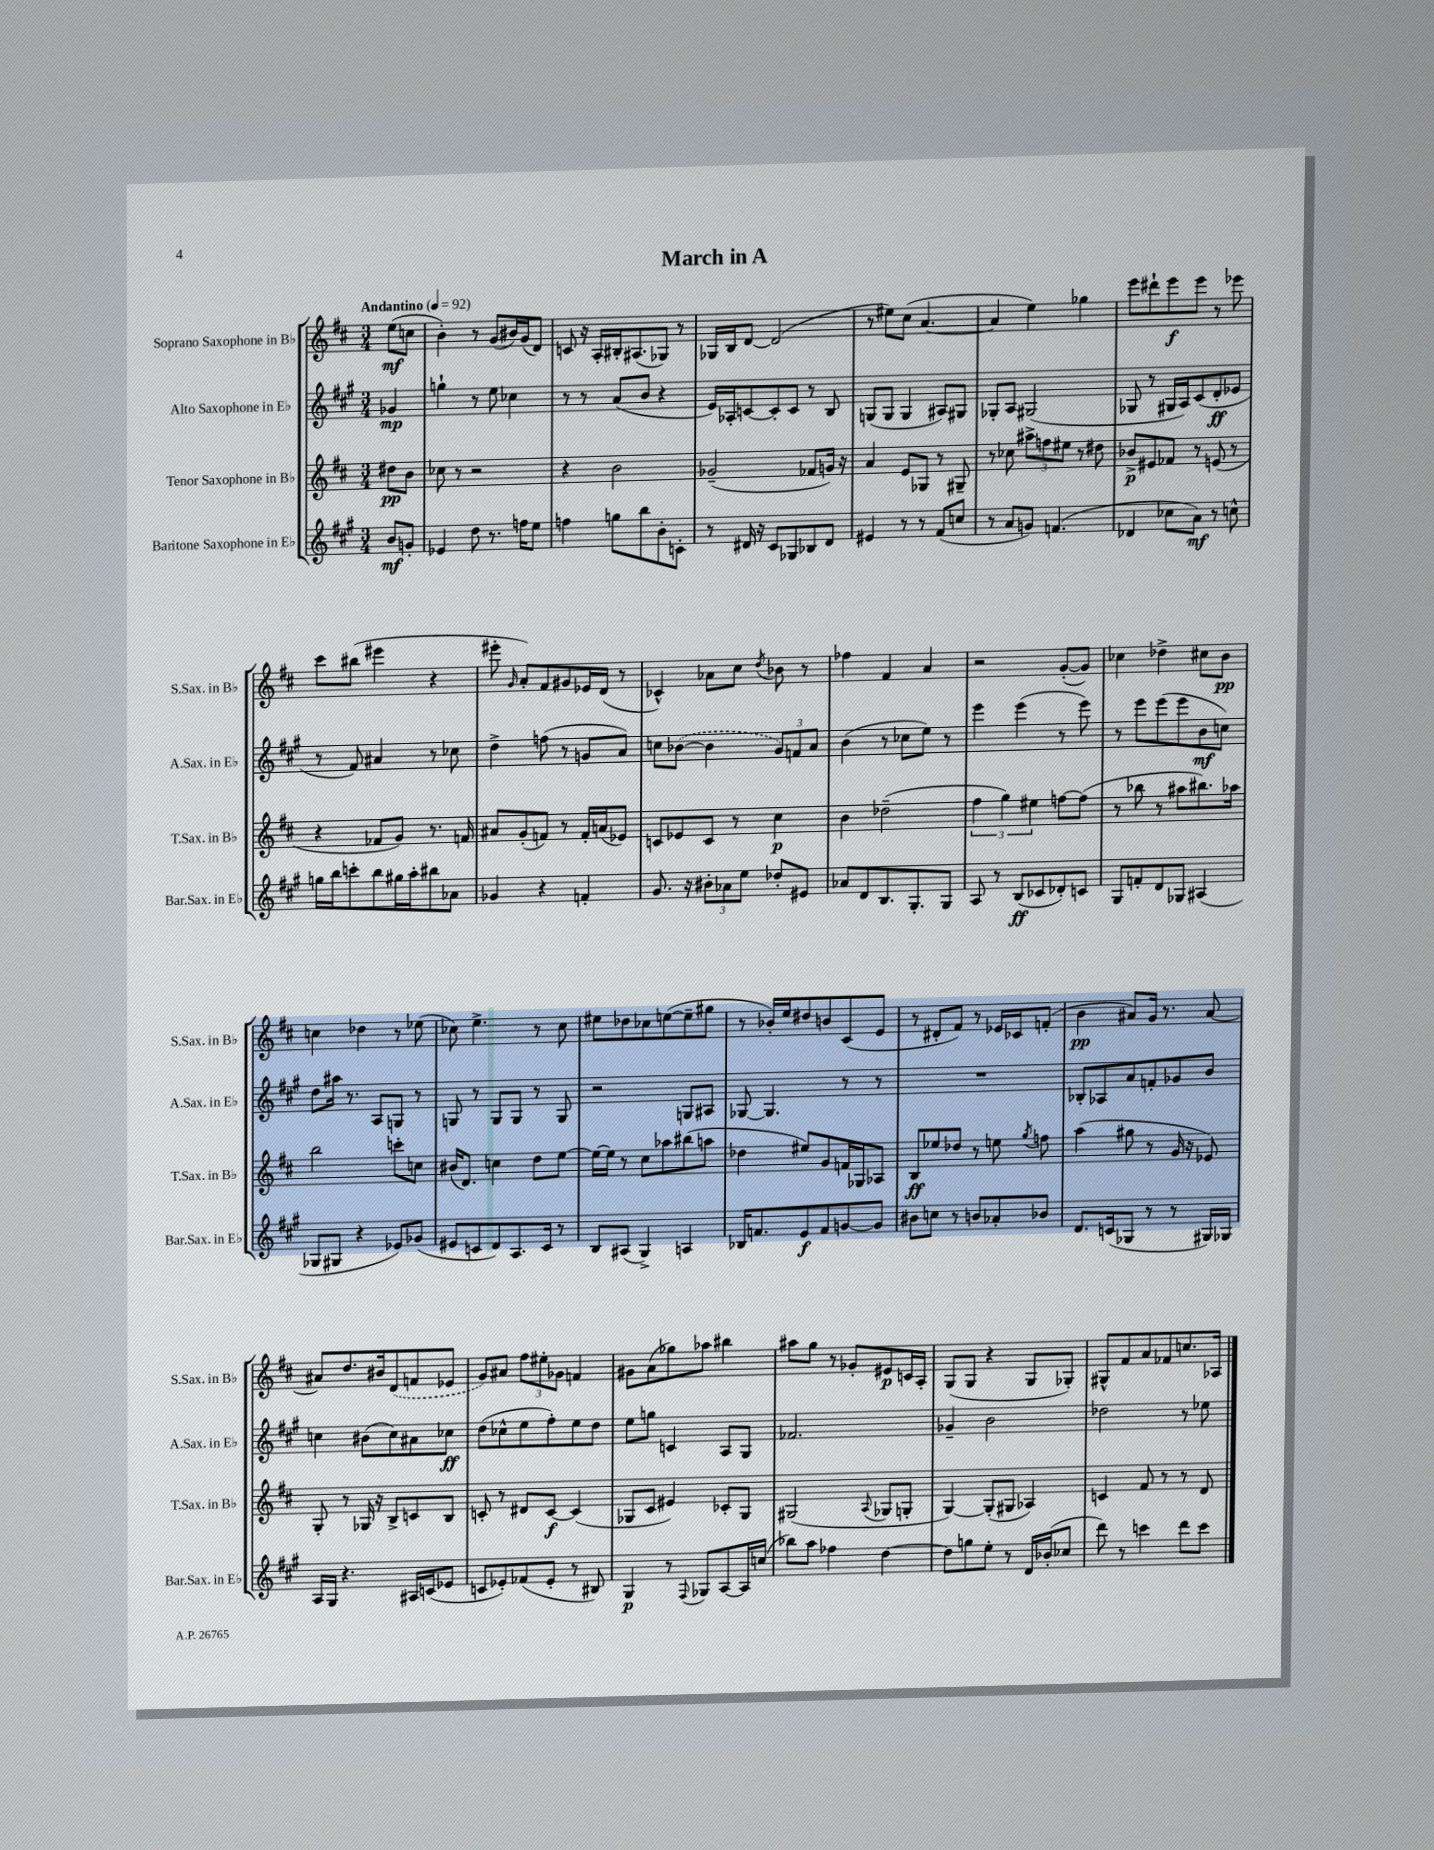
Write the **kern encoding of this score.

**kern	**dynam	**kern	**dynam	**kern	**dynam	**kern	**dynam
*part4	*part4	*part3	*part3	*part2	*part2	*part1	*part1
*staff4	*staff4	*staff3	*staff3	*staff2	*staff2	*staff1	*staff1
*I"Baritone Saxophone in E♭	*	*I"Tenor Saxophone in B♭	*	*I"Alto Saxophone in E♭	*	*I"Soprano Saxophone in B♭	*
*I'Bar.Sax. in E♭	*	*I'T.Sax. in B♭	*	*I'A.Sax. in E♭	*	*I'S.Sax. in B♭	*
*clefG2	*	*clefG2	*	*clefG2	*	*clefG2	*
*k[f#c#g#]	*	*k[f#c#]	*	*k[f#c#g#]	*	*k[f#c#]	*
*M3/4	*	*M3/4	*	*M3/4	*	*M3/4	*
*MM92	*	*MM92	*	*MM92	*	*MM92	*
=	=	=	=	=	=	=	=
!	!	!	!	!	!	!LO:TX:a:B:t=Andantino	!
8b/L	mf	8dd#X\L	pp	4g-X/	mp	(8ee\L	mf
8gn'/J	.	8b\J	.	.	.	8ccn\J	.
=1	=1	=1	=1	=1	=1	=1	=1
4e-X/	.	8cc-X\	.	4ggn`\	.	4b'\)	.
.	.	8r	.	.	.	.	.
8dd\	.	2r	.	8r	.	8r	.
8.r	.	.	.	8ee\	.	(8g/L	.
.	.	.	.	4cc-X\	.	16b#X/L)	.
16ffn\KL	.	.	.	.	.	(16g/J	.
8ee\J	.	.	.	.	.	8d/J)	.
=2	=2	=2	=2	=2	=2	=2	=2
4ffn\	.	4r	.	8r	.	8cn/	.
.	.	.	.	8r	.	16r	.
.	.	.	.	.	.	16A'/LL	.
8ggn\L	.	2b\	.	(8a/L	.	16B#X'/J	.
.	.	.	.	.	.	(8.A#X/	.
8bb\	.	.	.	8b/J	.	.	.
8b'\	.	.	.	4r	.	8G-X/J)	.
8cn'\J	.	.	.	.	.	8r	.
=3	=3	=3	=3	=3	=3	=3	=3
8r	.	(2g-X~/	.	16e/LL)	.	16G-X/LL	.
.	.	.	.	16A-X'/J	.	16B/J	.
16d#X/	.	.	.	[8cn/	.	[8d/J	.
16r	.	.	.	.	.	.	.
8c#/L	.	.	.	8c'/]	.	(2d/]	.
8G-X/	.	.	.	8c/J	.	.	.
8B-X/	.	8f-X/L	.	8r	.	.	.
8d#/J	.	16gn/Jk)	.	8B/	.	.	.
.	.	16r	.	.	.	.	.
=4	=4	=4	=4	=4	=4	=4	=4
4e#X/	.	4a/	.	(8Gn/L	.	8r	.
.	.	.	.	8G/J	.	8ee#X\L)	.
8r	.	8e/L	.	4G/	.	(8cc#\J	.
8r	.	8G-X/J	.	.	.	[4.a/	.
(8f#/L	.	8r	.	8A#X/L)	.	.	.
8ccn/J	.	8G#X~/	.	8G#X/J	.	.	.
=5	=5	=5	=5	=5	=5	=5	=5
8r	.	8r	.	8G-X'/L	.	4a/]	.
8a/L	.	8cc-X\	.	8A/J	.	.	.
8gn/J)	.	12aa#X^\L	.	(2G#X/	.	4ee\)	.
.	.	12ffn\	.	.	.	.	.
(4.fn/	.	.	.	.	.	.	.
.	.	12ee#X\J	.	.	.	.	.
.	.	8r	.	.	.	4gg-X\	.
.	.	8dd#X\	.	.	.	.	.
=6	=6	=6	=6	=6	=6	=6	=6
4d-X/	.	8b-X^/L	p	8G-X/	.	8eee\L	.
.	.	8e#X/	.	8r	.	8ddd#X`\	.
8cc-X\L	.	8f-X/J	.	16G#X/LL	.	8eee\	f
.	.	.	.	16A/J)	.	.	.
8a\J)	mf	8r	.	(8c#/	.	8eee\J	.
8r	.	(8en/	.	8d'/	ff	8r	.
8ccn^^\	.	8r	.	8e-X/J	.	8eee-X\	.
!!LO:LB:g=z
=7	=7	=7	=7	=7	=7	=7	=7
16ggn\LL	.	4r	.	8r	.	8ccc#\L	.
16bb\J	.	.	.	.	.	.	.
8cccn'\	.	.	.	8f#/)	.	(8bb#X\J	.
8bb\	.	8f-X/L	.	4a#X/	.	4eee#X\	.
16gg#X\L	.	8g/J)	.	.	.	.	.
16aa'\J	.	.	.	.	.	.	.
8bb#X\	.	8.r	.	8r	.	4r	.
8a-X\J	.	.	.	8cc-X\	.	.	.
.	.	16fn/	.	.	.	.	.
=8	=8	=8	=8	=8	=8	=8	=8
4g-X/	.	8a#X/L	.	4dd^\	.	8eee#X'\	.
.	.	.	.	.	.	16qqg/	.
.	.	(8g'/	.	.	.	8a'/L)	.
4r	.	8fn/J)	.	(8ffn\	.	8f#/	.
.	.	8r	.	8r	.	8g#X/	.
4fn'/	.	16f'/LL	.	8gn/L	.	16e-X/L	.
.	.	(16an/J	.	.	.	(16d/JJ	.
.	.	8e-X/J)	.	8a/J)	.	8r	.
=9	=9	=9	=9	=9	=9	=9	=9
8.g#/	.	8cn/L	.	8ccn\L	.	4c-X^^/)	.
.	.	8e-X/	.	([8b-X\J	.	.	.
16r	.	.	.	.	.	.	.
12b#X'\L	.	8c/J	.	4b-\]	.	8a-X\L	.
12a-X\	.	.	.	.	.	.	.
.	.	8r	.	.	.	8cc#\J	.
12ee\J	.	.	.	.	.	.	.
.	.	.	.	.	.	8qdd/	.
8dd-X'/L	.	4cc#\	p	12g#/L)	.	8b-X\	.
.	.	.	.	12fn/	.	.	.
8e#X/J	.	.	.	.	.	8r	.
.	.	.	.	12a/J	.	.	.
=10	=10	=10	=10	=10	=10	=10	=10
8a-X/L	.	4b\	.	(4b\	.	4ff-X\	.
8d/	.	.	.	.	.	.	.
8.B/	.	(2dd-X~\	.	8r	.	4f#/	.
.	.	.	.	8cc-X\L	.	.	.
8.G#'/	.	.	.	.	.	.	.
.	.	.	.	8ee\J)	.	4a/	.
8G#/J	.	.	.	8r	.	.	.
=11	=11	=11	=11	=11	=11	=11	=11
8A/	.	6ff#\	.	4eee\	.	2r	.
8r	.	.	.	.	.	.	.
.	.	6gg\)	.	.	.	.	.
(8B/L	ff	.	.	(4eee\	.	.	.
.	.	6ee#X\	.	.	.	.	.
8c-X/	.	.	.	.	.	.	.
8d-X'/)	.	[8ffn\L	.	8r	.	([8g'/L	.
8cn/J	.	(8ff\J]	.	8eee\)	.	8g/J])	.
=12	=12	=12	=12	=12	=12	=12	=12
8G#/L	.	8r	.	8r	.	4cc-X\	.
8fn'/	.	8bb-X\	.	8eee\L	.	.	.
8d/	.	8r	.	(8eee\	.	4dd-X^\	.
8G-X/J	.	8aa#X\L	.	8eee\	.	.	.
(4A#X/	.	8.bb#X\)	.	8b\	mf	8cc#X\L	.
.	.	.	.	8ccn\J)	.	8b\J	pp
.	.	16aa-X\Jk	.	.	.	.	.
!!LO:LB:g=z
=13	=13	=13	=13	=13	=13	=13	=13
8G-X/L	.	2bb\	.	8dd\L	.	4ccn\	.
8G#X/J	.	.	.	16aa#X\Jk	.	.	.
.	.	.	.	8.r	.	.	.
4r	.	.	.	.	.	4dd-X\	.
.	.	.	.	8A/L	.	.	.
8e-X/L)	.	8cccn'\L	.	8Gn/J	.	8r	.
(8g-X/J	.	8ccn\J	.	8r	.	(8ee-X\	.
=14	=14	=14	=14	=14	=14	=14	=14
8e#X/L	.	(16b#X/KL	.	8Gn/	.	8cc-X\)	.
.	.	8.d/J)	.	.	.	.	.
8cn/	.	.	.	8r	.	4.ee^\	.
8d/)	.	4ccn\	.	8G/L	.	.	.
8.A/	.	.	.	8G/J	.	.	.
.	.	8dd\L	.	8r	.	8r	.
16c/Jk	.	.	.	.	.	.	.
8r	.	[8ee\J	.	8G/	.	8cc-\	.
=15	=15	=15	=15	=15	=15	=15	=15
8B/L	.	16ee\LL_	.	2r	.	8ee#X\L	.
.	.	16ee\JJ]	.	.	.	.	.
(8A#X/J	.	8r	.	.	.	8dd-X\	.
4G#^/)	.	8cc#\L	.	.	.	8cc-X\	.
.	.	8aa-X\	.	.	.	([8een\	.
4An/	.	(8bb#X\	.	8Gn/L	.	8ee~\]	.
.	.	8aan\J	.	8A#X/J	.	8gg#X\J	.
=16	=16	=16	=16	=16	=16	=16	=16
16B-X/KL	.	4dd-X\	.	[8G-X/	.	8r	.
8.fn/	.	.	.	.	.	.	.
.	.	.	.	4.G-/]	.	16b-X'/LL)	.
.	.	.	.	.	.	16ee/J	.
8e/	f	8ee#X/L)	.	.	.	8dd#X/	.
8f/	.	8g/	.	.	.	8bn/	.
[8gn/	.	16fn/L	.	8r	.	(8c#/	.
.	.	16G-X/J	.	.	.	.	.
8g/J]	.	8A-X/J	.	8r	.	8e/J	.
=17	=17	=17	=17	=17	=17	=17	=17
8b#X\L	.	8B/L	ff	2.r	.	8r	.
8ccn\J	.	8ee-X/	.	.	.	8d#X'/L	.
8r	.	8dd-X/J	.	.	.	8f#/J)	.
8bn/L	.	8r	.	.	.	8r	.
8a-X'/	.	8een\	.	.	.	16e-X/LL	.
.	.	.	.	.	.	16c-X/J	.
.	.	8qgg/	.	.	.	.	.
8b-X/J	.	8ffn\	.	.	.	(8fn'/J	.
=18	=18	=18	=18	=18	=18	=18	=18
8.d/L	.	(4aa\	.	8B-X'/L	.	4b\	pp
.	.	.	.	8A-X/	.	.	.
(16cn/k	.	.	.	.	.	.	.
8G-X/J	.	8gg#X\	.	8a/	.	8a#X/L)	.
8r	.	8r	.	8fn'/	.	16g/Jk	.
.	.	.	.	.	.	8.r	.
8r	.	16g/	.	8g-X/	.	.	.
.	.	16r	.	.	.	.	.
16G#X/LL)	.	8e-X/)	.	8b/J	.	[8a#/	.
16G-X/JJ	.	.	.	.	.	.	.
!!LO:LB:g=z
=19	=19	=19	=19	=19	=19	=19	=19
16A/LL	.	8G'/	.	4ccn\	.	8a#X/L]	.
16G#/JJ	.	.	.	.	.	.	.
4.r	.	8r	.	.	.	8.dd/	.
.	.	16G-X/	.	(8b#X\L	.	.	.
.	.	16r	.	.	.	16b#X/k	.
.	.	8B^/L	.	8cc\)	.	(8d/	.
16A#X/LL	.	8cn/	.	8a#X\	.	8fn/	.
(16cn/J	.	.	.	.	.	.	.
8e-X/J	.	8B/J	.	8cc-X\J	ff	8e-X/J	.
=20	=20	=20	=20	=20	=20	=20	=20
8cn/L	.	8cn'/	.	(8dd\L	.	8g/L)	.
8e-X'/)	.	8r	.	8cc-X^^\	.	8a#X/J	.
(8f-X/	.	8d#X/L	.	8ee\	.	12ff#\L	.
.	.	.	.	.	.	12ee#X'\	.
8e-'/J	.	[8c/J	f	8ff#'\)	.	.	.
.	.	.	.	.	.	12g-X\J	.
8r	.	(4c/]	.	8ee\	.	4fn/	.
8B#X/)	.	.	.	8dd\J	.	.	.
=21	=21	=21	=21	=21	=21	=21	=21
4G#/	p	8G-X/L	.	8ee\L	.	8g#X\L	.
.	.	8c#/J	.	8ggn\J	.	(8a\	.
8r	.	4e#X/)	.	4cn/	.	8gg-X\)	.
8qqF#/	.	.	.	.	.	.	.
8G-X/L	.	.	.	.	.	8aa-X\J	.
[8A/	.	8c-X'/L	.	8A/L	.	4bb#X\	.
16A/L]	.	8G-/J	.	8G#/J	.	.	.
(16ccn/JJ	.	.	.	.	.	.	.
=22	=22	=22	=22	=22	=22	=22	=22
8bb-X\L)	.	(2G#X/	.	2.f-X/	.	8aa#X\L	.
8aa\J	.	.	.	.	.	8gg\J	.
4ff-X\	.	.	.	.	.	8r	.
.	.	.	.	.	.	8g-X'/L	.
.	.	8qqA/	.	.	.	.	.
[4dd\	.	8G-X/L	.	.	.	8e#X/	p
.	.	8Gn'/J	.	.	.	16cn/L	.
.	.	.	.	.	.	16A'/JJ	.
=23	=23	=23	=23	=23	=23	=23	=23
8dd\L]	.	[4G/)	.	4g-X~/	.	(8G/L	.
8ggn\	.	.	.	.	.	8G/J	.
8ee'\J	.	(8G'/L]	.	2b\	.	4r	.
8r	.	8G#X/J	.	.	.	.	.
16d/LL	.	4A-X/)	.	.	.	8G/L	.
(16b-X'/J	.	.	.	.	.	.	.
8cc-X/J	.	.	.	.	.	8G-X'/J)	.
=24	=24	=24	=24	=24	=24	=24	=24
8ddd\)	.	4cn/	.	2dd-X\	.	8G#X^^/L	.
8r	.	.	.	.	.	8f#/	.
4cccn\	.	8f#/	.	.	.	8a/	.
.	.	8r	.	.	.	8f-X/	.
8ddd\L	.	8r	.	8r	.	8.ccn/	.
8ccc\J	.	8d/	.	8ee-X\	.	.	.
.	.	.	.	.	.	16A-X/Jk	.
==	==	==	==	==	==	==	==
*-	*-	*-	*-	*-	*-	*-	*-
